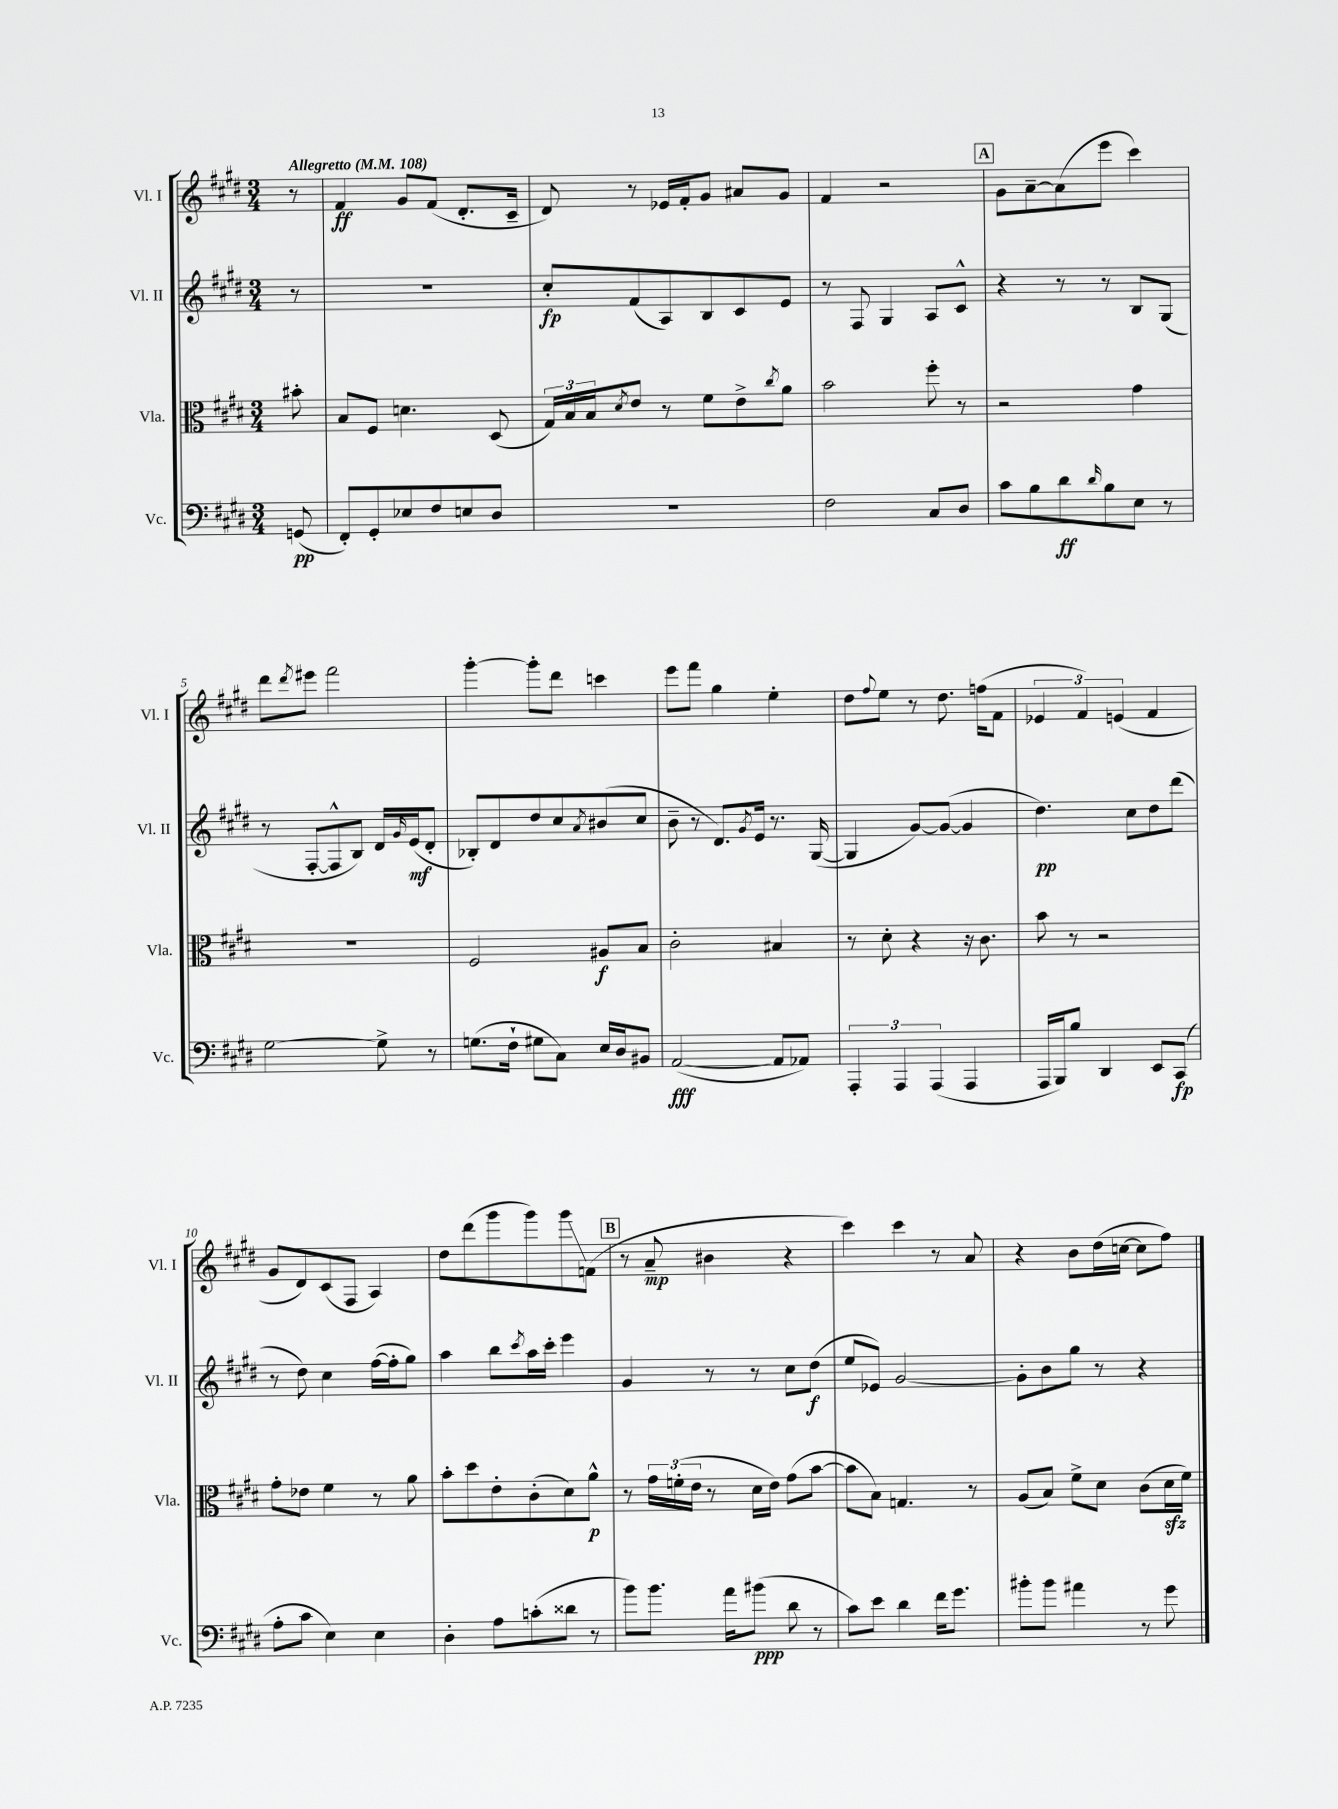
<<
\new StaffGroup <<
\new Staff = "s0" \with { instrumentName = "Vl. I" shortInstrumentName = "Vl. I" } {
    \clef treble \key e \major \numericTimeSignature \time 3/4 \partial 8 \tempo "Allegretto" 4 = 108
    r8 |
    fis'4\ff gis'8 fis'8( dis'8.-. cis'16-- |
    dis'8) r8 ees'16 fis'16-. gis'8 ais'8 gis'8 |
    fis'4 r2 |
    \mark \markup { \box "A" } gis'8 a'8~-- a'8( e'''8 cis'''4) |
    dis'''8 \acciaccatura { dis'''8 } eis'''8 fis'''2 |
    gis'''4~-. gis'''8-. dis'''8 c'''4 |
    e'''8 fis'''8 gis''4 e''4-. |
    dis''8 \appoggiatura { fis''8 } e''8 r8 dis''8. f''16( fis'8 |
    \tuplet 3/2 { ees'4 fis'4) e'4( } fis'4 |
    gis'8 dis'8) cis'8( fis8 a4) |
    dis''8 dis'''8( gis'''8 gis'''8) gis'''8\glissando f'8( |
    \mark \markup { \box "B" } r8 a'8--\mp bis'4 r4 |
    cis'''4) cis'''4 r8 a'8 |
    r4 b'8 dis''16( c''16~ c''8 fis''8) \bar "|." |
}
\new Staff = "s1" \with { instrumentName = "Vl. II" shortInstrumentName = "Vl. II" } {
    \clef treble \key e \major \numericTimeSignature \time 3/4 \partial 8
    r8 |
    R2. |
    cis''8-.\fp fis'8( a8) b8 cis'8 e'8 |
    r8 fis8 gis4 a8 cis'8-^ |
    \mark \markup { \box "A" } r4 r8 r8 b8 gis8( |
    r8 fis8~-. fis8-^ b8) dis'16 \grace { gis'16 } e'16\mf( dis'8-. |
    bes8-.) dis'8 dis''8 cis''8 \acciaccatura { a'8 } bis'8( cis''8 |
    b'8-- r8 dis'8.) \acciaccatura { gis'8 } e'16 r8. gis16~( |
    gis4 gis'8~) gis'8~( gis'4 |
    dis''4.\pp) cis''8 dis''8 dis'''8( |
    r8 dis''8) cis''4 fis''16~( fis''16-. gis''8) |
    a''4 b''8 \acciaccatura { cis'''8 } a''16 cis'''16-. e'''4 |
    \mark \markup { \box "B" } gis'4 r8 r8 cis''8 dis''8\f( |
    e''8 ees'8) gis'2~ |
    gis'8-. b'8 gis''8 r8 r4 \bar "|." |
}
\new Staff = "s2" \with { instrumentName = "Vla." shortInstrumentName = "Vla." } {
    \clef alto \key e \major \numericTimeSignature \time 3/4 \partial 8
    bis'8-. |
    b8 fis8 d'4. dis8( |
    \tuplet 3/2 { gis16) b16 b16 } \acciaccatura { dis'8 } e'8 r8 fis'8 e'8-> \acciaccatura { cis''8 } a'8 |
    b'2 fis''8-. r8 |
    \mark \markup { \box "A" } r2 gis'4 |
    R2. |
    fis2 ais8\f b8 |
    cis'2-. bis4 |
    r8 dis'8-. r4 r16 cis'8. |
    b'8 r8 r2 |
    gis'8-. ees'8 fis'4 r8 a'8 |
    b'8-. dis''8 e'8-. cis'8-.( dis'8) a'8-^\p |
    \mark \markup { \box "B" } r8 \tuplet 3/2 { gis'16 f'16-.( e'16 } r8 dis'16 e'16) gis'8( b'8~ |
    b'8 b8) g4. r8 |
    a8( b8) fis'8-> dis'8 cis'8( dis'16\sfz fis'16) \bar "|." |
}
\new Staff = "s3" \with { instrumentName = "Vc." shortInstrumentName = "Vc." } {
    \clef bass \key e \major \numericTimeSignature \time 3/4 \partial 8
    g,8\pp( |
    fis,8-.) gis,8-. ees8 fis8 e8 dis8 |
    R2. |
    fis2 cis8 dis8 |
    \mark \markup { \box "A" } cis'8 b8 dis'8\ff \grace { dis'16 } b8 e8 r8 |
    gis2~ gis8-> r8 |
    g8.( fis16-! gis8 cis8) e16 dis16 bis,8 |
    a,2~\fff( a,8 aes,8) |
    \tuplet 3/2 { a,,4-. a,,4 a,,4( } a,,4 |
    a,,16 b,,16) b8 dis,4 e,8 cis,8\fp( |
    a8-. cis'8 e4) e4 |
    dis4-. a8 c'8-.( disis'8 r8 |
    \mark \markup { \box "B" } b'8) b'8. a'16 bis'8\ppp( dis'8 r8 |
    cis'8) e'8 dis'4 fis'16 gis'8. |
    bis'8-. bis'8 ais'4 r8 gis'8 \bar "|." |
}
>>
>>
